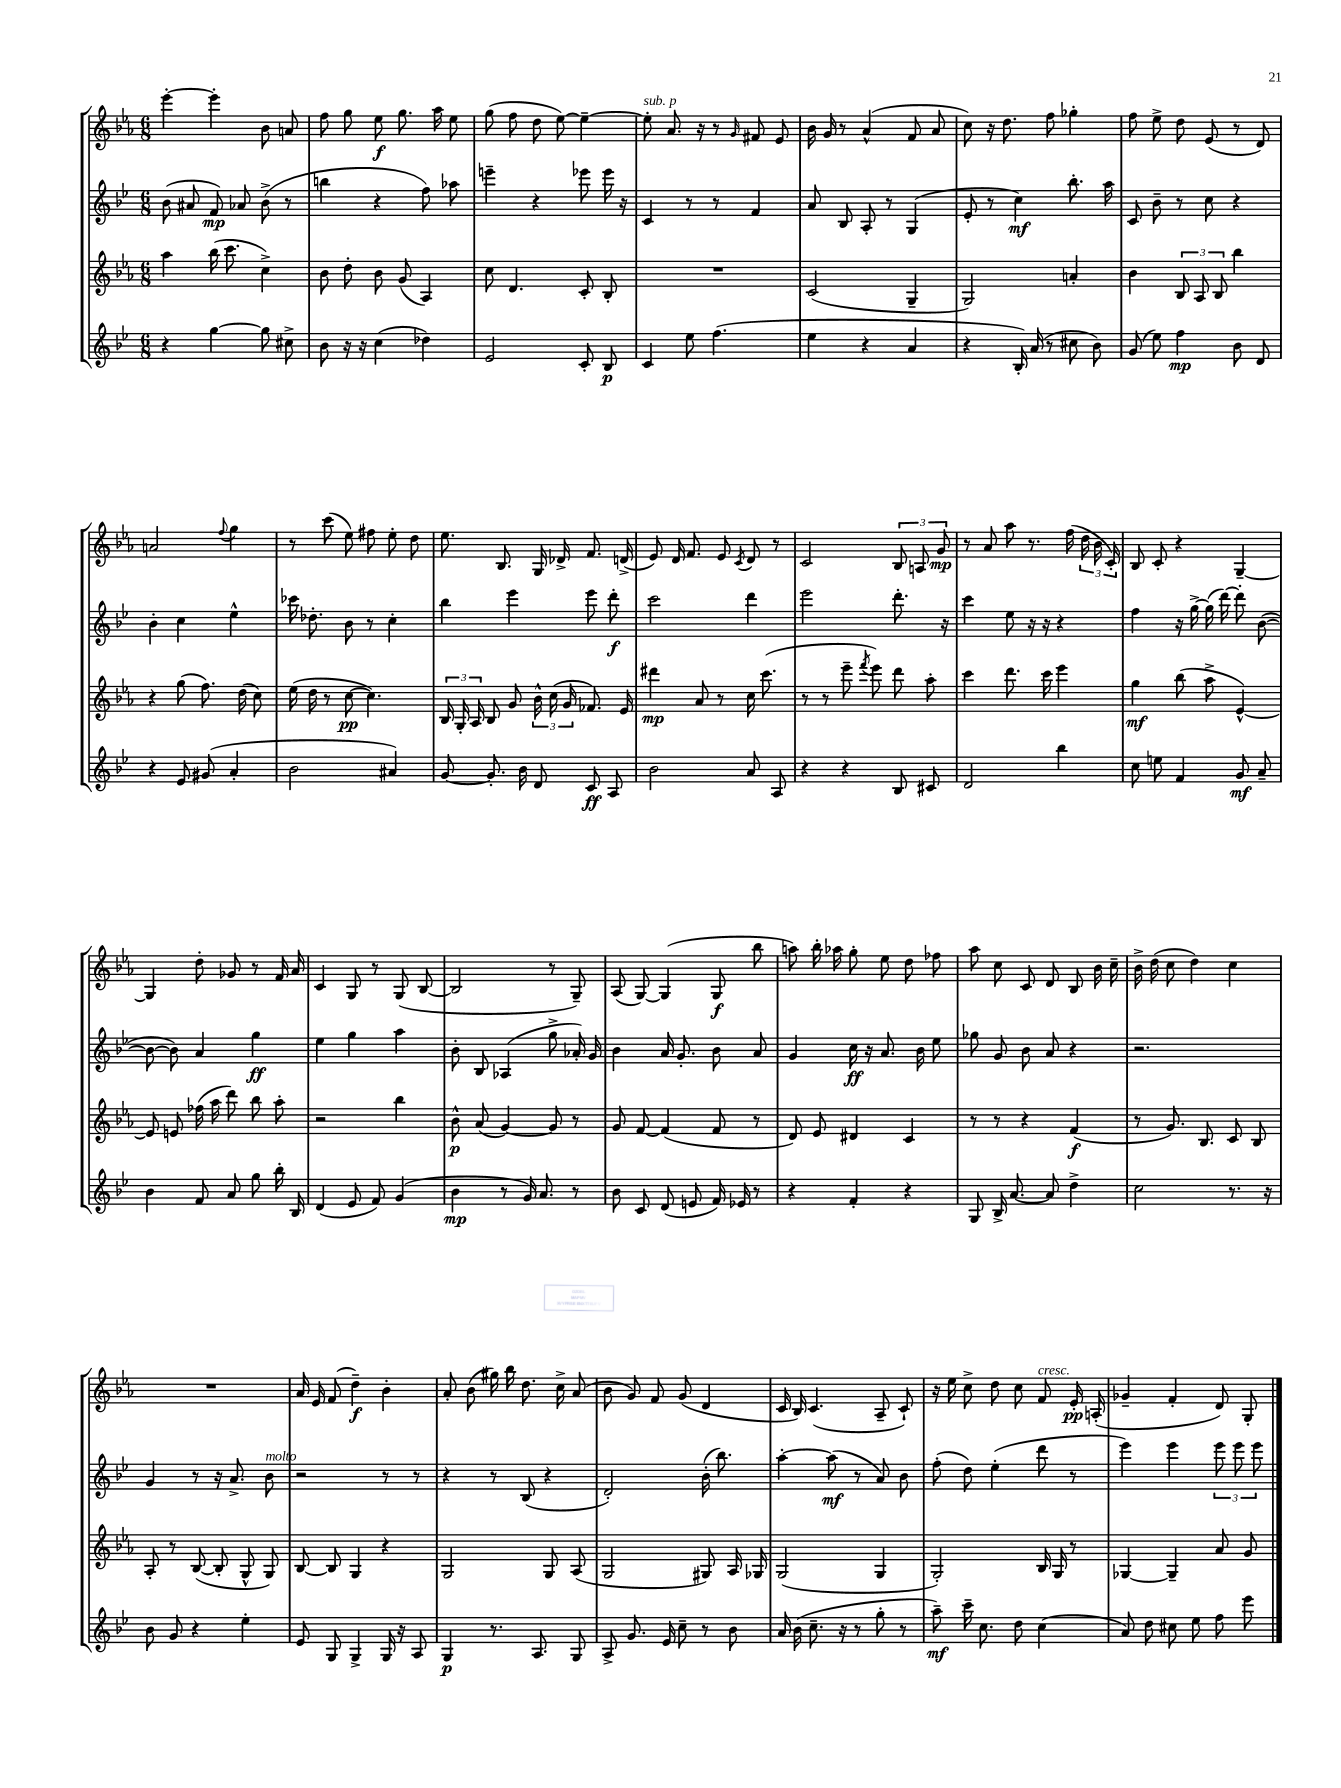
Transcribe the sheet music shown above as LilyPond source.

<<
\new StaffGroup <<
\new Staff = "s0" {
    \clef treble \key ees \major \numericTimeSignature \time 6/8
    \autoBeamOff ees'''4~-. ees'''4-. bes'8 a'8 |
    f''8 g''8 ees''8\f g''8. aes''16 ees''8 |
    g''8( f''8 d''8 ees''8~) ees''4~-- |
    ees''8-.^\markup { \italic "sub. p" } aes'8. r16 r8 \grace { g'16 } fis'8 ees'8 |
    bes'16 g'16 r8 aes'4-^( f'8 aes'8 |
    c''8) r16 d''8. f''8 ges''4-. |
    f''8 ees''8-> d''8 ees'8( r8 d'8) |
    a'2 \appoggiatura { f''8 } g''4 |
    r8 c'''8( ees''8) fis''8 ees''8-. d''8 |
    ees''8. bes8. g16 des'16-> f'8. d'16->( |
    ees'8) d'16 f'8. ees'8 \acciaccatura { c'8 } d'8 r8 |
    c'2 \tuplet 3/2 { bes8 a8 g'8\mp } |
    r8 aes'8 aes''8 r8. f''16( \tuplet 3/2 { d''16 bes'16 c'16-.) } |
    bes8 c'8-. r4 g4~-- |
    g4 d''8-. ges'8 r8 f'16 aes'16 |
    c'4 g8 r8 g8( bes8~ |
    bes2 r8 g8--) |
    aes8( g8~) g4( g8\f bes''8 |
    a''8) bes''16-. aes''16 g''8-. ees''8 d''8 fes''8 |
    aes''8 c''8 c'8 d'8 bes8 bes'16 c''16-- |
    bes'16-> d''16( c''8 d''4) c''4 |
    R2. |
    aes'16 ees'16 f'8( d''4--\f) bes'4-. |
    aes'8-. bes'8( gis''16) bes''16 d''8. c''16-> aes'8( |
    bes'8 g'8) f'8 g'8( d'4 |
    c'16 bes16) c'4.( aes8-- c'8-!) |
    r16 ees''16 c''8-> d''8 c''8 f'8^\markup { \italic "cresc." } ees'16-.\pp a16-.( |
    ges'4-- f'4-. d'8) g8-. \bar "|." |
}
\new Staff = "s1" {
    \clef treble \key bes \major \numericTimeSignature \time 6/8
    \autoBeamOff bes'8( ais'8 f'8\mp) aes'8 bes'8->( r8 |
    b''4 r4 f''8) aes''8 |
    e'''4-- r4 ees'''8 ees'''16 r16 |
    c'4 r8 r8 f'4 |
    a'8 bes8 a8-. r8 g4( |
    ees'8-. r8 c''4\mf) bes''8.-. a''16 |
    c'8 bes'8-- r8 c''8 r4 |
    bes'4-. c''4 ees''4-^ |
    ces'''16 des''8.-. bes'8 r8 c''4-. |
    bes''4 ees'''4 ees'''8 d'''8-.\f |
    c'''2 d'''4 |
    ees'''2 d'''8.-. r16 |
    c'''4 ees''8 r16 r16 r4 |
    f''4 r16 g''16~-> g''16( d'''16~) d'''8-. bes'8~( |
    bes'8~ bes'8) a'4 g''4\ff |
    ees''4 g''4 a''4 |
    bes'8-. bes8 aes4( g''8-> aes'16-.) g'16 |
    bes'4 a'16 g'8.-. bes'8 a'8 |
    g'4 c''16\ff r16 a'8. bes'16 ees''8 |
    ges''8 g'8 bes'8 a'8 r4 |
    r2. |
    g'4 r8 r16 a'8.-> bes'8^\markup { \italic "molto" } |
    r2 r8 r8 |
    r4 r8 bes8( r4 |
    d'2-.) bes'16-.( bes''8.) |
    a''4~-. a''8\mf( r8 a'8) bes'8 |
    f''8-.( d''8) ees''4-.( d'''8 r8 |
    ees'''4) ees'''4 \tuplet 3/2 { ees'''8 ees'''8 ees'''8 } \bar "|." |
}
\new Staff = "s2" {
    \clef treble \key ees \major \numericTimeSignature \time 6/8
    \autoBeamOff aes''4 bes''16( c'''8. c''4->) |
    bes'8 d''8-. bes'8 g'8( aes4) |
    c''8 d'4. c'8-. bes8-. |
    R2. |
    c'2( g4-- |
    g2) a'4-. |
    bes'4 \tuplet 3/2 { bes8 aes8 bes8 } bes''4 |
    r4 g''8( f''8.) d''16( c''8) |
    ees''16( d''16 r8 c''8~\pp c''4.) |
    \tuplet 3/2 { bes16 g16-. aes16 } bes8 g'8 \tuplet 3/2 { bes'16-^ c''16( g'16 } fes'8.) ees'16 |
    dis'''4\mp aes'8 r8 c''16 c'''8.( |
    r8 r8 ees'''8-- \acciaccatura { f'''8 } ees'''8) d'''8 aes''8-. |
    c'''4 d'''8. c'''16 ees'''4 |
    g''4\mf bes''8( aes''8-> ees'4~-^) |
    ees'8 e'8 fes''16( aes''16 d'''8) bes''8 aes''8-. |
    r2 bes''4 |
    bes'8-^\p aes'8( g'4~) g'8 r8 |
    g'8 f'8~ f'4( f'8 r8 |
    d'8) ees'8 dis'4 c'4 |
    r8 r8 r4 f'4\f( |
    r8 g'8.) bes8. c'8 bes8 |
    aes8-. r8 bes8~( bes8-. g8-^ g8) |
    bes8~ bes8 g4 r4 |
    g2 g8 aes8( |
    g2 gis8) aes16 ges16 |
    g2( g4 |
    g2-.) bes16 g16 r8 |
    ges4~ ges4-- aes'8 g'8 \bar "|." |
}
\new Staff = "s3" {
    \clef treble \key bes \major \numericTimeSignature \time 6/8
    \autoBeamOff r4 g''4~ g''8 cis''8-> |
    bes'8 r16 r16 c''4( des''4) |
    ees'2 c'8-. bes8\p |
    c'4 ees''8 f''4.( |
    ees''4 r4 a'4 |
    r4 bes16-.) a'16( r8 cis''8 bes'8) |
    g'8( ees''8) f''4\mp bes'8 d'8 |
    r4 ees'8 gis'8( a'4-. |
    bes'2 ais'4) |
    g'8~ g'8.-. bes'16 d'8 c'8\ff a8 |
    bes'2 a'8 a8 |
    r4 r4 bes8 cis'8 |
    d'2 bes''4 |
    c''8 e''8 f'4 g'8\mf a'8-- |
    bes'4 f'8 a'8 g''8 bes''16-. bes16 |
    d'4( ees'8 f'8) g'4( |
    bes'4\mp r8 g'16) a'8. r8 |
    bes'8 c'8 d'8( e'8 f'16) ees'16 r8 |
    r4 f'4-. r4 |
    g8 bes16-> a'8.~ a'8 d''4-> |
    c''2 r8. r16 |
    bes'8 g'8 r4 ees''4-. |
    ees'8 g8 g4-> g16 r16 a8 |
    g4\p r8. a8. g8 |
    a8-> g'8. ees'16 c''8-- r8 bes'8 |
    a'16 bes'16( c''8.-- r16 r8 g''8-. r8 |
    a''8--\mf) c'''16-- c''8. d''8 c''4( |
    a'8) d''8 cis''8 ees''8 f''8 ees'''8 \bar "|." |
}
>>
>>
\layout { \context { \Score \remove "Bar_number_engraver" } }
